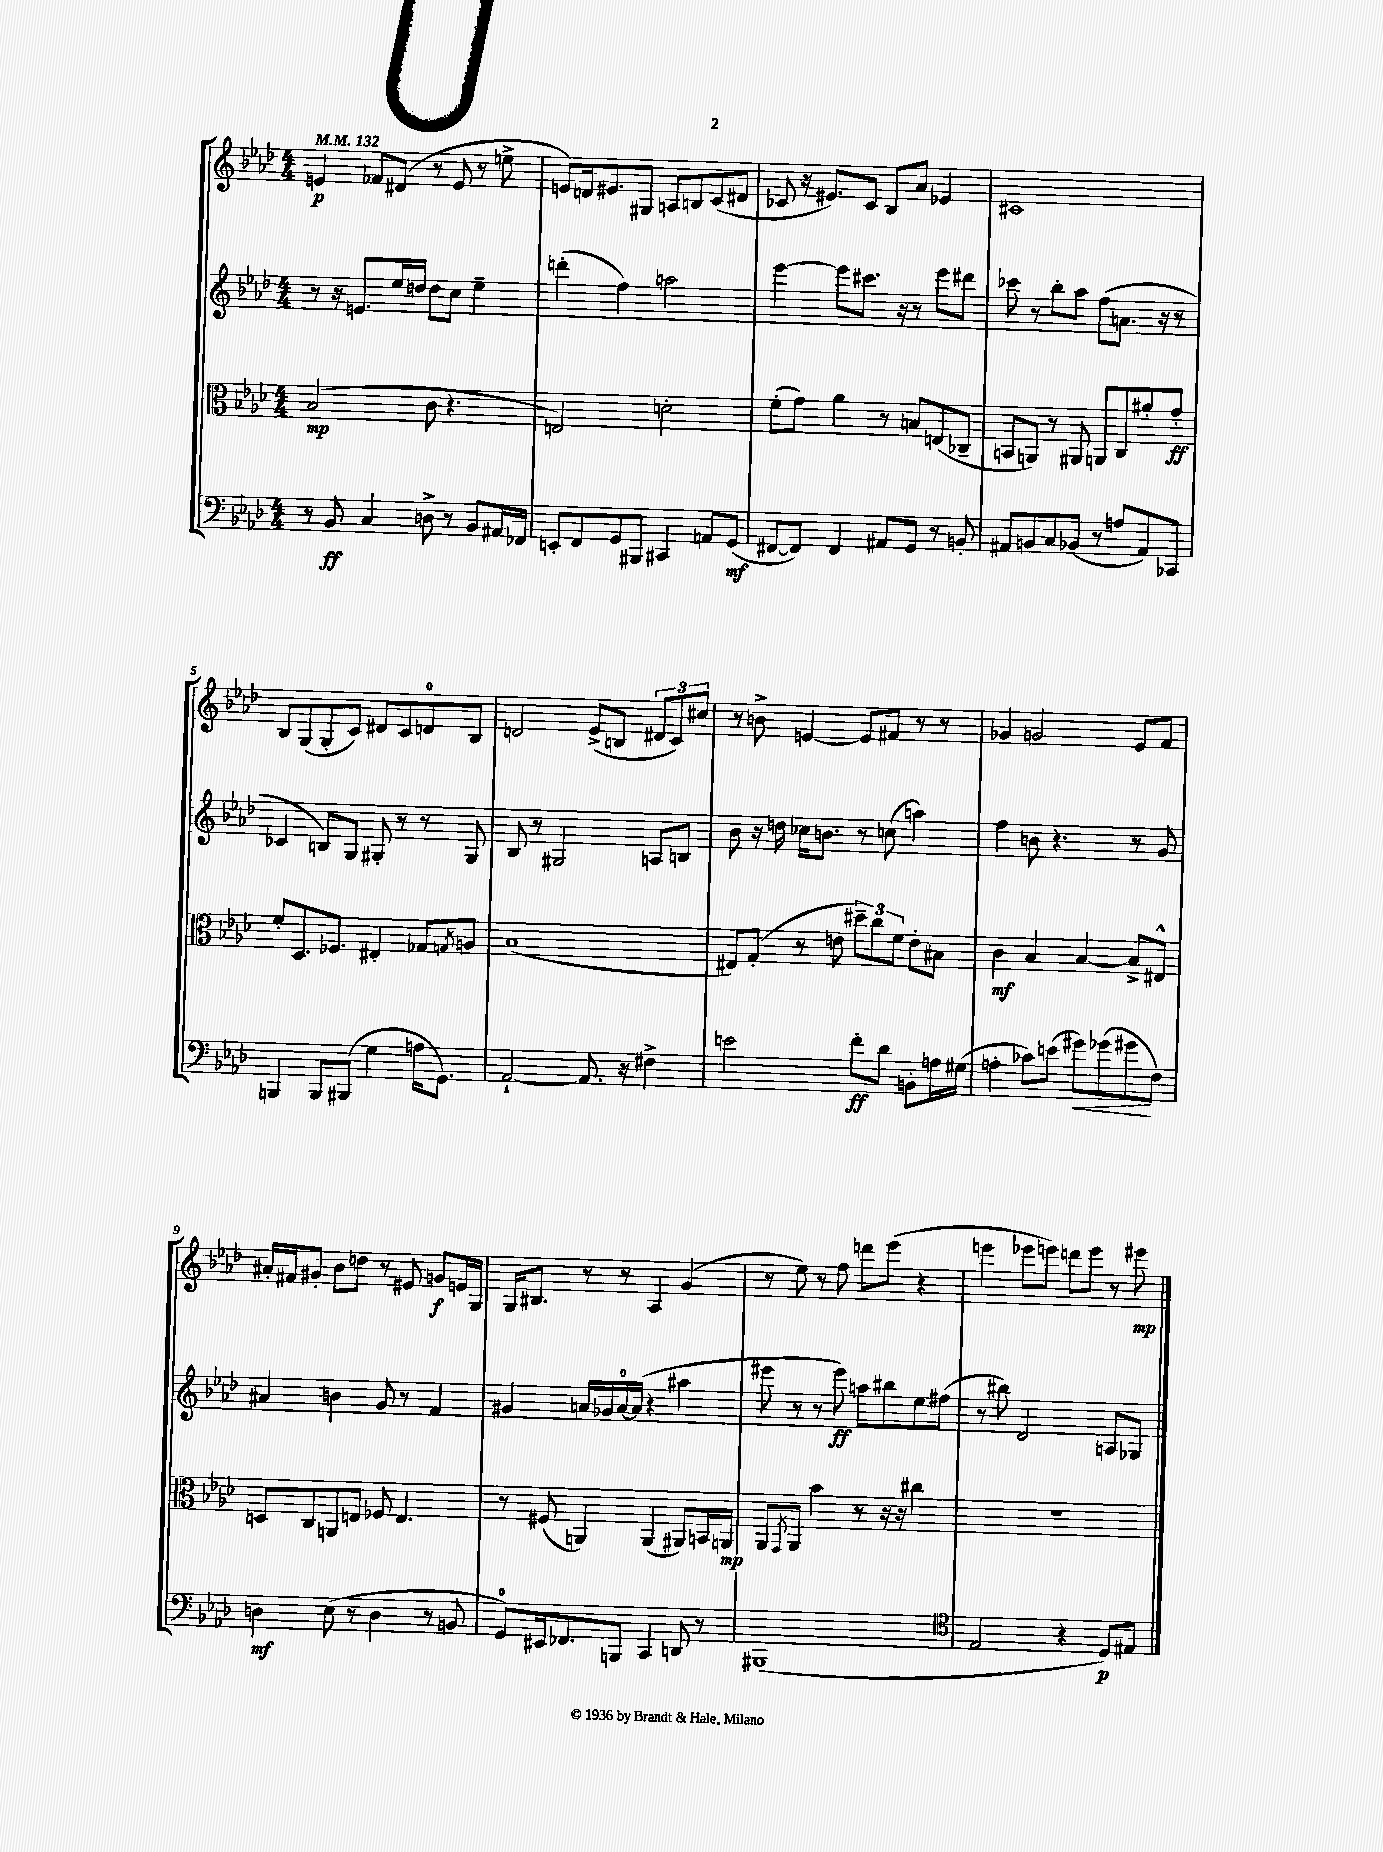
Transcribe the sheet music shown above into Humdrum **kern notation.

**kern	**dynam	**kern	**dynam	**kern	**dynam	**kern	**dynam
*part4	*part4	*part3	*part3	*part2	*part2	*part1	*part1
*staff4	*staff4	*staff3	*staff3	*staff2	*staff2	*staff1	*staff1
*clefF4	*	*clefC3	*	*clefG2	*	*clefG2	*
*k[b-e-a-d-]	*	*k[b-e-a-d-]	*	*k[b-e-a-d-]	*	*k[b-e-a-d-]	*
*M4/4	*	*M4/4	*	*M4/4	*	*M4/4	*
*MM132	*	*MM132	*	*MM132	*	*MM132	*
=1	=1	=1	=1	=1	=1	=1	=1
8r	.	(2B-/	mp	8r	.	4en/	p
8BB-/	ff	.	.	16r	.	.	.
.	.	.	.	8.en/L	.	.	.
4C/	.	.	.	.	.	8f-X/L	.
.	.	.	.	16ee-/L	.	(8d#X/J	.
.	.	.	.	16ddn/JJ	.	.	.
8Dn^\	.	8c\	.	8dd\L	.	8r	.
8r	.	4.r	.	8cc\J	.	8e/	.
8BB-/L	.	.	.	4ee-~\	.	8r	.
16AA#X/L	.	.	.	.	.	8een^\	.
16FF-X/JJ	.	.	.	.	.	.	.
=2	=2	=2	=2	=2	=2	=2	=2
8EEn'/L	.	2En/)	.	(4dddn'\	.	8en/L)	.
8FF/	.	.	.	.	.	16dn/k	.
.	.	.	.	.	.	8.e#X/	.
8GG/	.	.	.	4ff\)	.	.	.
8BBB#X/J	.	.	.	.	.	8G#X/J	.
4CC#X/	.	2dn'\	.	2aan\	.	8An/L	.
.	.	.	.	.	.	8Bn/	.
8AAn/L	.	.	.	.	.	(8c/	.
(8GG/J	mf	.	.	.	.	8d#X/J	.
=3	=3	=3	=3	=3	=3	=3	=3
[8FF#X/L	.	(8f'\L	.	[4eee-\	.	8c-X/	.
8FF#/J])	.	8g\J)	.	.	.	16r	.
.	.	.	.	.	.	8.e#X/L)	.
4FF#/	.	4a-\	.	8eee-\L]	.	.	.
.	.	.	.	8.ccc#X\J	.	8c-/J	.
8AA#X/L	.	8r	.	.	.	8B-/L	.
.	.	.	.	16r	.	.	.
8GG/J	.	8Bn/L	.	8r	.	8a-/J	.
8r	.	(8En/	.	8eee-\L	.	4e-X/	.
8BBn'/	.	8C-X~/J	.	8ddd#X\J	.	.	.
=4	=4	=4	=4	=4	=4	=4	=4
8AA#X/L	.	8BBn/L	.	8ccc-X\	.	1c#X	.
8BBn/	.	8AAn/J)	.	8r	.	.	.
8C/	.	8r	.	8bb-'\L	.	.	.
(8BB-X/J	.	8AA#X/	.	8aa-\J	.	.	.
8r	.	8AAn/L	.	(8ff\L	.	.	.
8An/L	.	8C/	.	8.an\J	.	.	.
8AA#/)	.	8a#X'/	.	.	.	.	.
.	.	.	.	16r	.	.	.
8CC-X/J	.	8g'/J	ff	8r	.	.	.
!!LO:LB:g=z
=5	=5	=5	=5	=5	=5	=5	=5
4BBBn/	.	8f'/L	.	4c-X/	.	8B-/L	.
.	.	8.D-/	.	.	.	(8G/	.
8BBB/L	.	.	.	8Bn/L)	.	8G'/	.
.	.	8.F-X/J	.	.	.	.	.
(8BBB#X/J	.	.	.	8G/J	.	8c/J)	.
4G\	.	4E#X'/	.	8G#X'/	.	8d#X/L	.
.	.	.	.	8r	.	8c/	.
16An\KL	.	8G-X/L	.	8r	.	8dn/	.
8.GG\J)	.	.	.	.	.	.	.
.	.	8qGn/	.	.	.	.	.
.	.	8An/J	.	8G#/	.	8B-/J	.
=6	=6	=6	=6	=6	=6	=6	=6
[2AA-`/	.	(1B-	.	8B-/	.	2dn/	.
.	.	.	.	8r	.	.	.
.	.	.	.	2G#X/	.	.	.
8.AA-/]	.	.	.	.	.	(8e-^/L	.
.	.	.	.	.	.	8Bn/J	.
16r	.	.	.	.	.	.	.
4F#X^\	.	.	.	8An/L	.	12d#X/L	.
.	.	.	.	.	.	12c/)	.
.	.	.	.	8Bn/J	.	.	.
.	.	.	.	.	.	12cc#X/J	.
=7	=7	=7	=7	=7	=7	=7	=7
2en\	.	8E#X/L)	.	8b-\	.	8r	.
.	.	(8G'/J	.	16r	.	8bn^\	.
.	.	.	.	16ddn\	.	.	.
.	.	8r	.	16cc-X\KL	.	[4en/	.
.	.	.	.	8.bn\J	.	.	.
.	.	8en\	.	.	.	.	.
8f'\L	ff	12dd#X~\L)	.	8r	.	8e/L]	.
.	.	12cc\	.	.	.	.	.
8d-\J	.	.	.	(8ccn\	.	8f#X/J	.
.	.	12f\J	.	.	.	.	.
8BBn'\L	.	8e'\L	.	4aan\)	.	8r	.
16An\L	.	8B#X\J	.	.	.	8r	.
(16G#X\JJ	.	.	.	.	.	.	.
=8	=8	=8	=8	=8	=8	=8	=8
4An'\	.	4c\	mf	4ff\	.	4g-X/	.
8c-X\L)	.	4B-/	.	8bn\	.	2gn/	.
(8en\J	.	.	.	4.r	.	.	.
!	!LO:HP:b	!	!	!	!	!	!
8g#X\L)	<	[4B-/	.	.	.	.	.
(8g-X\	.	.	.	.	.	.	.
8g#X\	.	8B-^/L]	.	8r	.	8e-/L	.
8F\J)	[	8E#X^^/J	.	8g/	.	8f/J	.
!!LO:LB:g=z
=9	=9	=9	=9	=9	=9	=9	=9
4Dn\	mf	8Dn/L	.	4a#X/	.	16a#X'/LL	.
.	.	.	.	.	.	16f#X/J	.
.	.	8C/	.	.	.	8g#X'/J	.
(8E-\	.	8AAn/	.	4bn\	.	8b-\L	.
8r	.	8En/J	.	.	.	8ddn\J	.
4D\	.	8F-X/	.	8g/	.	8r	.
.	.	4.E/	.	8r	.	8e#X/	.
8r	.	.	.	4f/	.	8gn/L	f
8BBn/	.	.	.	.	.	16en/L	.
.	.	.	.	.	.	16G/JJ	.
=10	=10	=10	=10	=10	=10	=10	=10
8GG/L)	.	8r	.	4g#X/	.	16G/KL	.
.	.	.	.	.	.	8.B#X/J	.
16EE#X/k	.	(8F#X/	.	.	.	.	.
8.FF-X/	.	.	.	.	.	.	.
.	.	4AAn/)	.	16an/LL	.	8r	.
.	.	.	.	16g-X/	.	.	.
8BBBn/J	.	.	.	[16a/	.	8r	.
.	.	.	.	(16a/JJ]	.	.	.
4CC/	.	(4AA/	.	4r	.	4A-/	.
8DDn/	.	8AA#X/L)	.	4aa#X\	.	(4g/	.
8r	.	16BBn/L	.	.	.	.	.
.	.	16AAn/JJ	mp	.	.	.	.
=11	=11	=11	=11	=11	=11	=11	=11
(1BBB#X	.	8AA-/L	.	8eee#X\	.	8r	.
.	.	8qGG/	.	.	.	.	.
.	.	8AA-/J	.	8r	.	8ee-\)	.
.	.	4b-\	.	8r	.	8r	.
.	.	.	.	8eee#\)	ff	8ff\	.
.	.	8r	.	8aan\L	.	8dddn\L	.
.	.	16r	.	8bb#X\	.	(8eee-\J	.
.	.	16r	.	.	.	.	.
.	.	4cc#X\	.	8ee-\	.	4r	.
.	.	.	.	(8ff#X\J	.	.	.
=12	=12	=12	=12	=12	=12	=12	=12
*clefC4	*	*	*	*	*	*	*
2E-/	.	1r	.	8r	.	4eeen\	.
.	.	.	.	8bb#X\)	.	.	.
.	.	.	.	2d-/	.	8eee-X\L	.
.	.	.	.	.	.	8eeen\J)	.
4r	.	.	.	.	.	8dddn\L	.
.	.	.	.	.	.	8eee\J	.
8D-/L)	p	.	.	8An/L	.	8r	.
8E#X/J	.	.	.	8G-X/J	.	8eee#X\	mp
==	==	==	==	==	==	==	==
*-	*-	*-	*-	*-	*-	*-	*-
